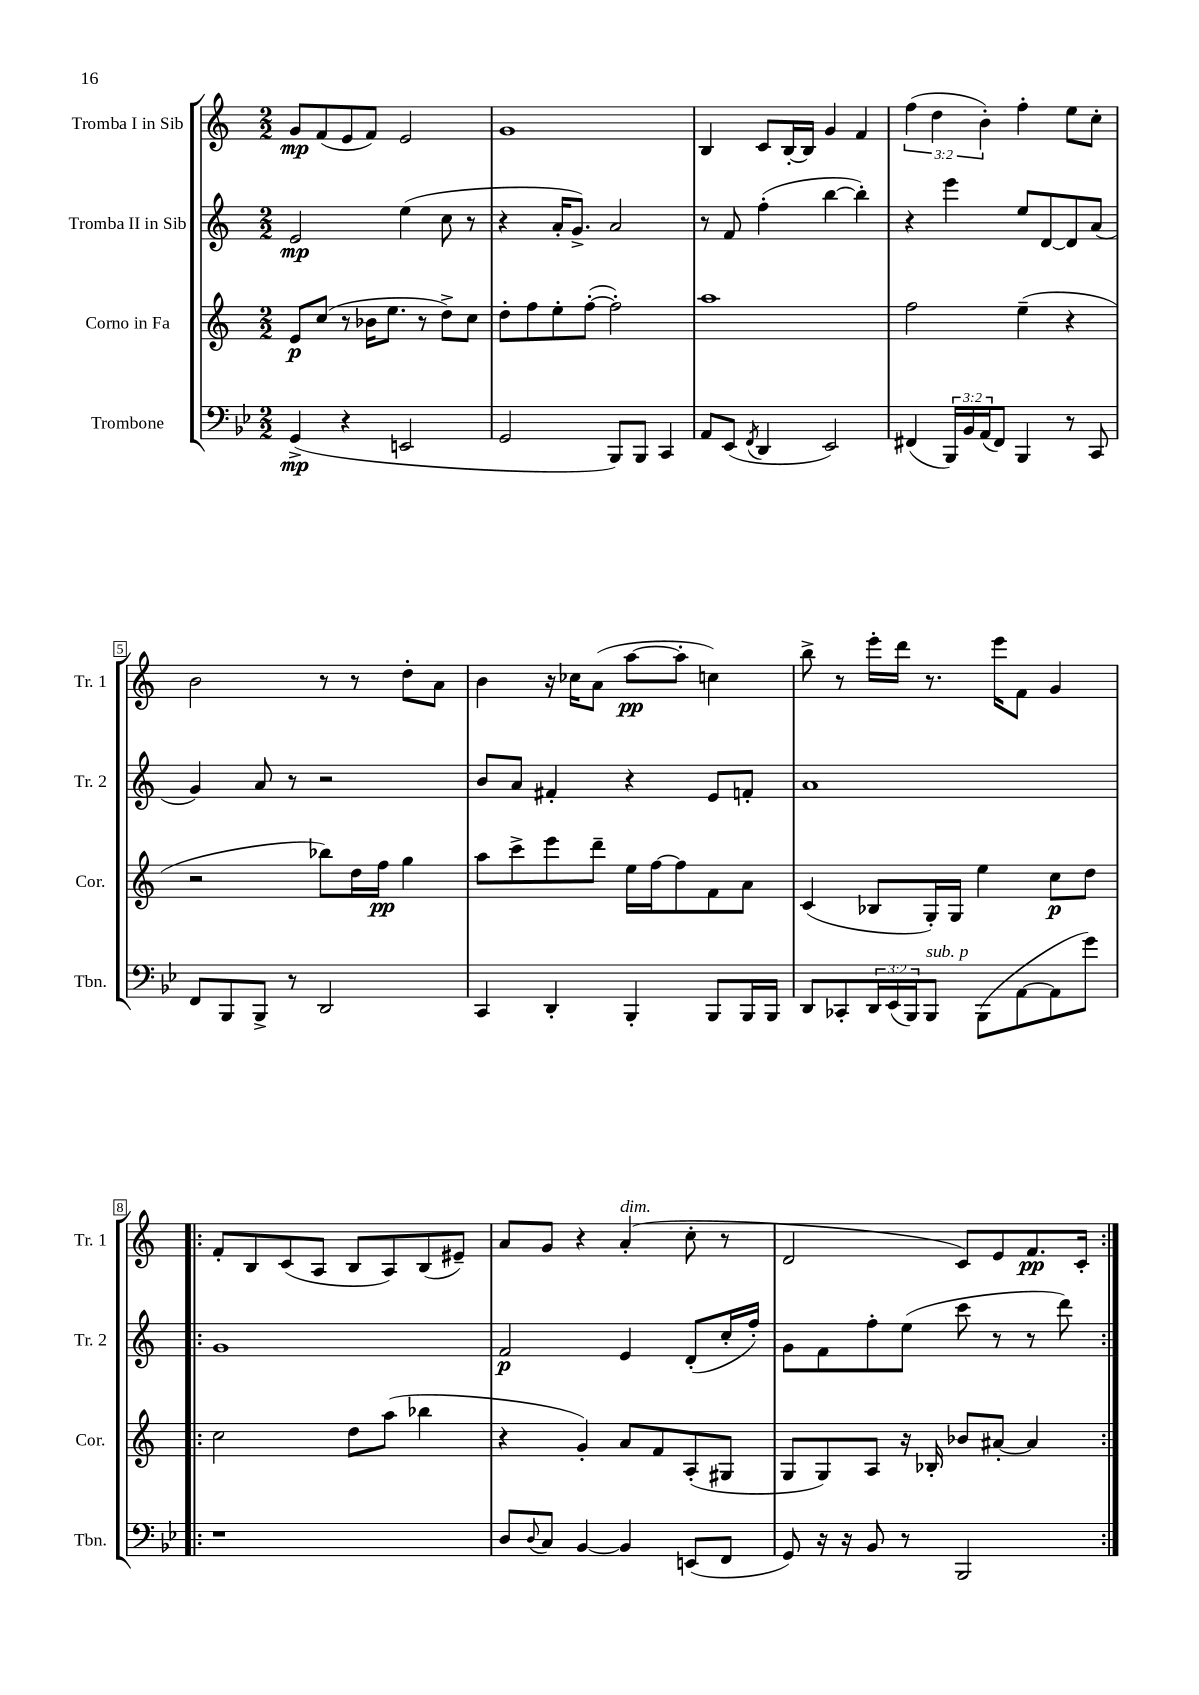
<<
\new StaffGroup <<
\new Staff = "s0" \with { instrumentName = "Tromba I in Sib" shortInstrumentName = "Tr. 1" } {
    \clef treble \key c \major \numericTimeSignature \time 2/2 \override Staff.TupletNumber.text = #tuplet-number::calc-fraction-text
    g'8\mp f'8( e'8 f'8) e'2 |
    g'1 |
    b4 c'8 b16~-. b16 g'4 f'4 |
    \tuplet 3/2 { f''4( d''4 b'4-.) } f''4-. e''8 c''8-. |
    b'2 r8 r8 d''8-. a'8 |
    b'4 r16 ces''16 a'8( a''8~\pp a''8-. c''4) |
    b''8-> r8 e'''16-. d'''16 r8. e'''16 f'8 g'4 |
    \repeat volta 2 { f'8-. b8 c'8( a8 b8 a8) b8( eis'8--) |
    a'8 g'8 r4 a'4-.^\markup { \italic "dim." }( c''8-. r8 |
    d'2 c'8) e'8 f'8.\pp c'16-. | }
}
\new Staff = "s1" \with { instrumentName = "Tromba II in Sib" shortInstrumentName = "Tr. 2" } {
    \clef treble \key c \major \numericTimeSignature \time 2/2
    e'2\mp e''4( c''8 r8 |
    r4 a'16-. g'8.->) a'2 |
    r8 f'8 f''4-.( b''4~ b''4-.) |
    r4 e'''4 e''8 d'8~ d'8 a'8( |
    g'4) a'8 r8 r2 |
    b'8 a'8 fis'4-. r4 e'8 f'8-. |
    a'1 |
    \repeat volta 2 { g'1 |
    f'2\p e'4 d'8-.( c''16-. f''16-.) |
    g'8 f'8 f''8-. e''8( c'''8 r8 r8 d'''8) | }
}
\new Staff = "s2" \with { instrumentName = "Corno in Fa" shortInstrumentName = "Cor." } {
    \clef treble \key c \major \numericTimeSignature \time 2/2
    e'8\p c''8( r8 bes'16 e''8. r8 d''8->) c''8 |
    d''8-. f''8 e''8-. f''8~-.( f''2-.) |
    a''1 |
    f''2 e''4--( r4 |
    r2 bes''8) d''16 f''16\pp g''4 |
    a''8 c'''8-> e'''8 d'''8-- e''16 f''16~ f''8 f'8 a'8 |
    c'4( bes8 g16-.) g16 e''4 c''8\p d''8 |
    \repeat volta 2 { c''2 d''8 a''8( bes''4 |
    r4 g'4-.) a'8 f'8 a8-.( gis8 |
    g8 g8) a8 r16 bes16-. bes'8 ais'8~-. ais'4 | }
}
\new Staff = "s3" \with { instrumentName = "Trombone" shortInstrumentName = "Tbn." } {
    \clef bass \key bes \major \numericTimeSignature \time 2/2 \override Staff.TupletNumber.text = #tuplet-number::calc-fraction-text
    g,4->\mp( r4 e,2 |
    g,2 bes,,8) bes,,8 c,4 |
    a,8 ees,8( \acciaccatura { f,8 } d,4 ees,2) |
    fis,4( \tuplet 3/2 { bes,,16) bes,16 a,16( } fis,8) bes,,4 r8 c,8 |
    f,8 bes,,8 bes,,8-> r8 d,2 |
    c,4 d,4-. bes,,4-. bes,,8 bes,,16 bes,,16 |
    d,8 ces,8-. \tuplet 3/2 { d,16 ees,16( bes,,16) } bes,,8^\markup { \italic "sub. p" } bes,,8( a,8~ a,8 g'8) |
    \repeat volta 2 { r1 |
    d8 \appoggiatura { d8 } c8 bes,4~ bes,4 e,8( f,8 |
    g,8) r16 r16 bes,8 r8 bes,,2 | }
}
>>
>>
\layout { \context { \Score \override BarNumber.stencil = #(make-stencil-boxer 0.1 0.3 ly:text-interface::print) } }
